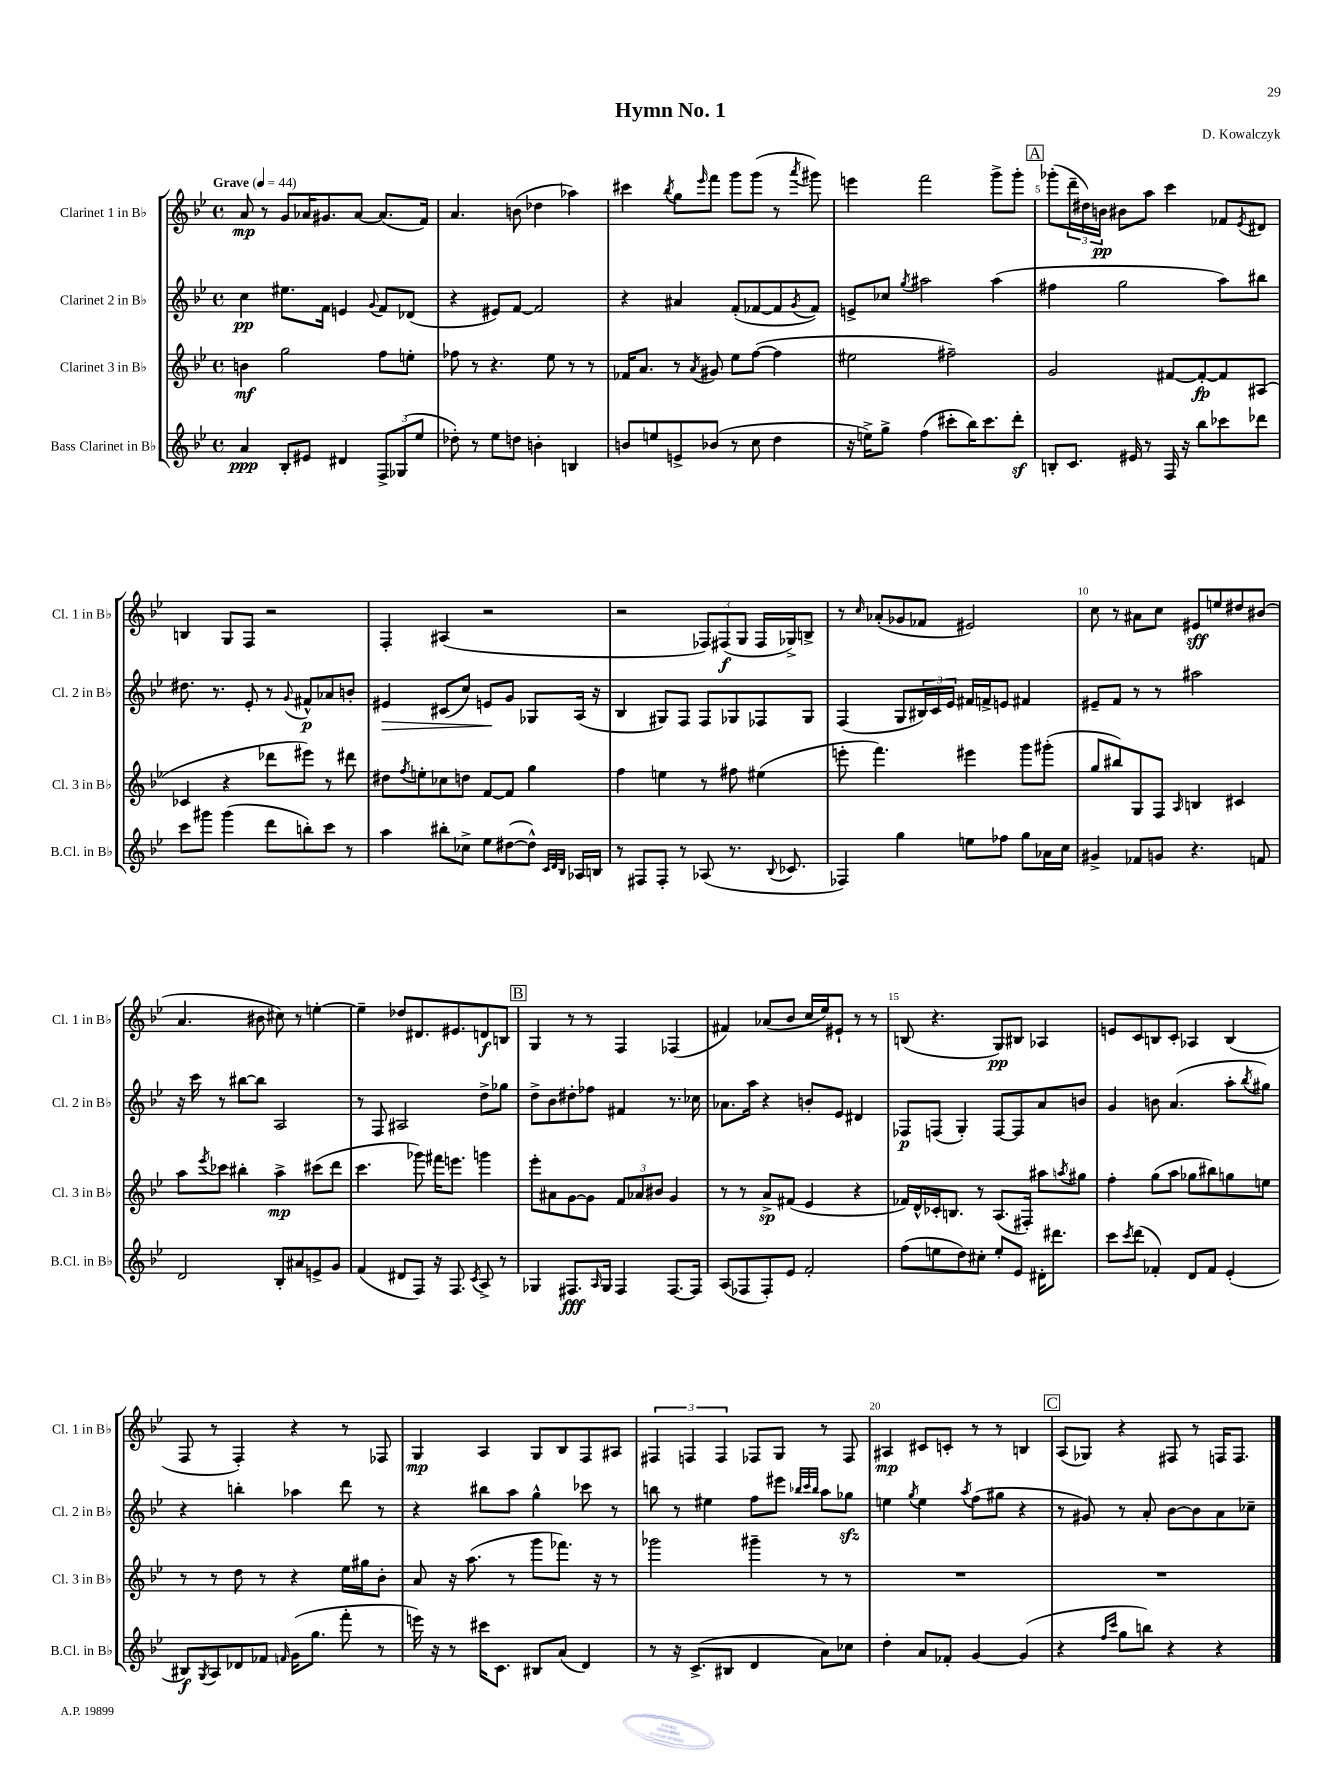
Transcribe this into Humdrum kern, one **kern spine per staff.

**kern	**dynam	**kern	**dynam	**kern	**dynam	**kern	**dynam
*part4	*part4	*part3	*part3	*part2	*part2	*part1	*part1
*staff4	*staff4	*staff3	*staff3	*staff2	*staff2	*staff1	*staff1
*I"Bass Clarinet in B♭	*	*I"Clarinet 3 in B♭	*	*I"Clarinet 2 in B♭	*	*I"Clarinet 1 in B♭	*
*I'B.Cl. in B♭	*	*I'Cl. 3 in B♭	*	*I'Cl. 2 in B♭	*	*I'Cl. 1 in B♭	*
*clefG2	*	*clefG2	*	*clefG2	*	*clefG2	*
*k[b-e-]	*	*k[b-e-]	*	*k[b-e-]	*	*k[b-e-]	*
*M4/4	*	*M4/4	*	*M4/4	*	*M4/4	*
*met(c)	*	*met(c)	*	*met(c)	*	*met(c)	*
*MM44	*	*MM44	*	*MM44	*	*MM44	*
=1	=1	=1	=1	=1	=1	=1	=1
!	!	!	!	!	!	!LO:TX:a:B:t=Grave	!
4a/	ppp	4bn\	mf	4cc\	pp	8a/	mp
.	.	.	.	.	.	8r	.
8B-'/L	.	2gg\	.	8.ee#X\L	.	8g/L	.
8e#X/J	.	.	.	.	.	16a-X/K	.
.	.	.	.	16f\Jk	.	8.g#X/	.
4d#X/	.	.	.	4en/	.	.	.
.	.	.	.	.	.	[8a-/J	.
.	.	.	.	8qqg/	.	.	.
12F^/L	.	8ff\L	.	8f/L	.	(8.a-/L]	.
(12G-X/	.	.	.	.	.	.	.
.	.	8een'\J	.	(8d-X/J	.	.	.
12ee-/J	.	.	.	.	.	.	.
.	.	.	.	.	.	16f/Jk)	.
=2	=2	=2	=2	=2	=2	=2	=2
8dd-X'\)	.	8ff-X\	.	4r	.	4.a/	.
8r	.	8r	.	.	.	.	.
8ee-\L	.	4.r	.	8e#X/L)	.	.	.
8ddn\J	.	.	.	[8f/J	.	(8bn\	.
4bn'\	.	.	.	2f/]	.	4dd-X\	.
.	.	8ee-\	.	.	.	.	.
4Bn/	.	8r	.	.	.	4aa-X\)	.
.	.	8r	.	.	.	.	.
=3	=3	=3	=3	=3	=3	=3	=3
8bn/L	.	16f-X/KL	.	4r	.	4ccc#X\	.
.	.	8.a/J	.	.	.	.	.
8een/	.	.	.	.	.	.	.
.	.	.	.	.	.	8qbb-/	.
8en^/	.	8r	.	4a#X/	.	8gg\L	.
.	.	8qa/	.	.	.	16qqeee-/	.
(8b-X/J	.	8g#X/	.	.	.	8fff\J	.
8r	.	8ee-\L	.	(8f'/L	.	8ggg\L	.
8cc\	.	([8ff\J	.	[8f-X/	.	(8ggg\J	.
4dd\	.	4ff\]	.	8f-/]	.	8r	.
.	.	.	.	8qg/	.	8qaaa/	.
.	.	.	.	8f-/J)	.	8ggg#X\)	.
=4	=4	=4	=4	=4	=4	=4	=4
16r	.	2ee#X\	.	8en^/L	.	4eeen\	.
16een^\KL)	.	.	.	.	.	.	.
8gg^\J	.	.	.	8cc-X/J	.	.	.
.	.	.	.	8qgg/	.	.	.
(4ff\	.	.	.	2aa#X\	.	2fff\	.
8ccc#X'\L	.	2ff#X~\)	.	.	.	.	.
16bb-\K)	.	.	.	.	.	.	.
8.ccc#\	.	.	.	.	.	.	.
.	.	.	.	(4aa#\	.	8ggg^\L	.
8dddz'\J	.	.	.	.	.	8ggg'\J	.
!!LO:REH:place=s1:t=A
=5	=5	=5	=5	=5	=5	=5	=5
8Bn'/L	.	2g/	.	4ff#X\	.	(8ggg-X'\L	.
8.c/J	.	.	.	.	.	24ddd~\L	.
.	.	.	.	.	.	24dd#X\)	.
.	.	.	.	.	.	24bn\JJ	pp
.	.	.	.	2gg\	.	8b#X\L	.
16e#X/	.	.	.	.	.	.	.
8r	.	.	.	.	.	8aa\J	.
16F/	.	[8f#X/L	.	.	.	4ccc\	.
16r	.	.	.	.	.	.	.
8bb-\L	.	8f#'/_	fp	.	.	.	.
8ccc-X\	.	8f#/]	.	8aa\L)	.	8f-X/L	.
.	.	.	.	.	.	8qe-/	.
8ddd-X\J	.	(8A#X/J	.	8bb#X\J	.	8d#X/J	.
!!LO:LB:g=z
=6	=6	=6	=6	=6	=6	=6	=6
8ccc\L	.	4c-X/	.	8.dd#X\	.	4Bn/	.
8ggg#X\J	.	.	.	.	.	.	.
.	.	.	.	8.r	.	.	.
(4ggg#\	.	4r	.	.	.	8G/L	.
.	.	.	.	8e-'/	.	8F/J	.
8ddd\L	.	8ddd-X\L	.	8r	.	2r	.
.	.	.	.	8qqg/	.	.	.
8bbn'\)	.	8eee#X\J)	.	8f#X^^/L	p	.	.
8ccc\J	.	8r	.	8a-X/	.	.	.
8r	.	8ddd#X\	.	8bn'/J	.	.	.
=7	=7	=7	=7	=7	=7	=7	=7
!	!	!	!	!	!LO:HP:b	!	!
4aa\	.	8dd#X\L	.	4e#X/	>	4F'/	.
.	.	8qff/	.	.	.	.	.
.	.	8een'\	.	.	.	.	.
8bb#X'\L	.	8cc-X\	.	(8c#X/L	.	(4A#X/	.
8cc-X^\J	.	8ddn\J	.	8cc/J)	.	.	.
8ee-\L	.	[8f/L	.	8en/L	.	2r	.
([8dd#X\	.	8f/J]	.	8g/J	]	.	.
8dd#^^\J])	.	4gg\	.	8G-X/L	.	.	.
32qqc/LLL	.	.	.	.	.	.	.
32qqd/	.	.	.	.	.	.	.
32qqB-/JJJ	.	.	.	.	.	.	.
16A-X/LL	.	.	.	(16A/Jk	.	.	.
16Bn/JJ	.	.	.	16r	.	.	.
=8	=8	=8	=8	=8	=8	=8	=8
8r	.	4ff\	.	4B-/	.	2r	.
8F#X/L	.	.	.	.	.	.	.
8F#'/J	.	4een\	.	8G#X/L)	.	.	.
8r	.	.	.	8F/J	.	.	.
(8A-X/	.	8r	.	8F/L	.	12F-X/L)	.
.	.	.	.	.	.	(12F#X/	f
8.r	.	8ff#X\	.	8G-X/	.	.	.
.	.	.	.	.	.	12G/J	.
.	.	(4ee#X\	.	8F-X/	.	16F#/LL	.
8qqB-/	.	.	.	.	.	.	.
8.c-X/	.	.	.	.	.	16G-X^/J)	.
.	.	.	.	8G-/J	.	8Bn^/J	.
=9	=9	=9	=9	=9	=9	=9	=9
4F-X/)	.	8eeen'\	.	(4F/	.	8r	.
.	.	.	.	.	.	16qqcc/	.
.	.	4.fff\)	.	.	.	(8a-X'/L	.
4gg\	.	.	.	8G/L	.	8g-X/	.
.	.	.	.	24B#X/L)	.	8f-X/J	.
.	.	.	.	24c/	.	.	.
.	.	.	.	24e-/JJ	.	.	.
8een\L	.	4eee#X\	.	16f#X/LL	.	2e#X/)	.
.	.	.	.	16fn^/J	.	.	.
8ff-X\J	.	.	.	8en/J	.	.	.
8gg\L	.	8ggg\L	.	4f#X/	.	.	.
16a-X\L	.	(8ggg#X'\J	.	.	.	.	.
16cc\JJ	.	.	.	.	.	.	.
=10	=10	=10	=10	=10	=10	=10	=10
4g#X^/	.	8gg/L	.	8e#X~/L	.	8cc\	.
.	.	8bb#X/)	.	8f/J	.	8r	.
8f-X/L	.	8G/	.	8r	.	8a#X\L	.
8gn/J	.	8F/J	.	8r	.	8cc\J	.
.	.	16qqA/	.	.	.	.	.
4.r	.	4Bn/	.	2aa#X\	.	8e#X/L	sff
.	.	.	.	.	.	8een/	.
.	.	4c#X/	.	.	.	8dd#X/	.
8fn/	.	.	.	.	.	(8b#X/J	.
!!LO:LB:g=z
=11	=11	=11	=11	=11	=11	=11	=11
2d/	.	8aa\L	.	16r	.	4.a/	.
.	.	.	.	16ccc\	.	.	.
.	.	8qeee-/	.	.	.	.	.
.	.	8ccc-X\J	.	8r	.	.	.
.	.	4bb#X'\	.	[8bb#X\L	.	.	.
.	.	.	.	8bb#\J]	.	8b#X\	.
8B-'/L	.	4aa^\	mp	2A/	.	8cc#X\)	.
8a#X/	.	.	.	.	.	8r	.
8en^/	.	(8ccc#X\L	.	.	.	[4een'\	.
8g/J	.	8ddd\J	.	.	.	.	.
=12	=12	=12	=12	=12	=12	=12	=12
(4f/	.	4.ccc\	.	8r	.	4ee~\]	.
.	.	.	.	8F/	.	.	.
8d#X/L	.	.	.	2A#X/	.	8dd-X/L	.
8F/J)	.	8ggg-X\)	.	.	.	8.d#X/	.
16r	.	16fff#X\KL	.	.	.	.	.
8.F/	.	8.eeen\J	.	.	.	8.e#X/	.
8qc/	.	.	.	.	.	.	.
8A^/	.	4gggn\	.	8dd^\L	.	8dn/	f
8r	.	.	.	8gg-X\J	.	8Bn/J	.
!!LO:REH:place=s1:t=B
=13	=13	=13	=13	=13	=13	=13	=13
4G-X/	.	8eee-'\L	.	8dd^\L	.	4G/	.
.	.	8a#X\	.	8b-\	.	.	.
8.F#X/L	fff	[8g\	.	8dd#X'\	.	8r	.
.	.	8g\J]	.	8ff-X\J	.	8r	.
16qqA/	.	.	.	.	.	.	.
16G-/Jk	.	.	.	.	.	.	.
4F#/	.	12f/L	.	4f#X/	.	4F/	.
.	.	12a-X/	.	.	.	.	.
.	.	12b#X/J	.	.	.	.	.
[8.F#/L	.	4g/	.	8.r	.	(4F-X/	.
16F#/Jk]	.	.	.	16cc-X\	.	.	.
=14	=14	=14	=14	=14	=14	=14	=14
(8A/L	.	8r	.	8.a-X\L	.	4f#X/)	.
8F-X/	.	8r	.	.	.	.	.
.	.	.	.	16aa\Jk	.	.	.
8F-'/)	.	8a^/L	sp	4r	.	(8a-X/L	.
8e-/J	.	(8f#X/J	.	.	.	8b-/J	.
2f'/	.	4e-/	.	8bn'/L	.	16cc/LL	.
.	.	.	.	.	.	16ee-/J)	.
.	.	.	.	8e-/J	.	8e#X`/J	.
.	.	4r	.	4d#X/	.	8r	.
.	.	.	.	.	.	8r	.
=15	=15	=15	=15	=15	=15	=15	=15
(8ff\L	.	16f-X/LL)	.	8F-X/L	p	(8Bn/	.
.	.	16d^^/	.	.	.	.	.
8een\	.	16c-X'/J	.	(8Fn/J	.	4.r	.
.	.	8.Bn/J	.	.	.	.	.
8dd\)	.	.	.	4G'/)	.	.	.
8cc#X'\J	.	8r	.	.	.	.	.
8ee'/L	.	(8.A/L	.	[8F/L	.	8G/L)	pp
8e-/J	.	.	.	8F/]	.	8B#X/J	.
.	.	16F#X'/Jk)	.	.	.	.	.
16d#X'\KL	.	8aa#X\L	.	8a/	.	4A-X/	.
8.ddd#X\J	.	.	.	.	.	.	.
.	.	8qaan/	.	.	.	.	.
.	.	8gg#X\J	.	8bn/J	.	.	.
=16	=16	=16	=16	=16	=16	=16	=16
8ccc\L	.	4ff'\	.	4g/	.	8en/L	.
8qccc/	.	.	.	.	.	.	.
(8ddd\J	.	.	.	.	.	8c/	.
4f-X'/)	.	(8gg\L	.	8bn\	.	8Bn/	.
.	.	8aa\J	.	(4.a/	.	8c'/J	.
8d/L	.	8gg-X\L	.	.	.	4A-X/	.
8f-/J	.	8bb#X\)	.	.	.	.	.
(4e-'/	.	8ggn\	.	8aa'\L	.	(4B/	.
.	.	.	.	8qbb-/	.	.	.
.	.	8een\J	.	8gg#X\J)	.	.	.
!!LO:LB:g=z
=17	=17	=17	=17	=17	=17	=17	=17
8B#X/L)	f	8r	.	4r	.	8F/	.
8qG/	.	.	.	.	.	.	.
8A/	.	8r	.	.	.	8r	.
8d-X/	.	8dd\	.	4bbn'\	.	4F'/)	.
8f-X/J	.	8r	.	.	.	.	.
16qqfn/	.	.	.	.	.	.	.
(16g\KL	.	4r	.	4aa-X\	.	4r	.
8.gg\J	.	.	.	.	.	.	.
8fff'\	.	16ee-\LL	.	8ddd\	.	8r	.
.	.	16gg#X\J	.	.	.	.	.
8r	.	8b-'\J	.	8r	.	8F-X/	.
=18	=18	=18	=18	=18	=18	=18	=18
16eeen\)	.	8a/	.	4r	.	4G/	mp
16r	.	.	.	.	.	.	.
8r	.	16r	.	.	.	.	.
.	.	(8.aa\	.	.	.	.	.
16ccc#X\KL	.	.	.	8bb#X\L	.	4A/	.
8.c\J	.	.	.	.	.	.	.
.	.	8r	.	8aa\J	.	.	.
8B#X/L	.	8ggg\L	.	4gg^^\	.	8G/L	.
(8a/J	.	8.fff-X\J)	.	.	.	8B-/	.
4d/)	.	.	.	8ccc-X\	.	8F/	.
.	.	16r	.	.	.	.	.
.	.	8r	.	8r	.	8A#X/J	.
=19	=19	=19	=19	=19	=19	=19	=19
8r	.	2ggg-X\	.	8bbn\	.	6F#X/	.
16r	.	.	.	8r	.	.	.
.	.	.	.	.	.	6Fn/	.
(8.c^/L	.	.	.	.	.	.	.
.	.	.	.	4ee#X\	.	.	.
.	.	.	.	.	.	6F/	.
8B#X/J	.	.	.	.	.	.	.
4d/	.	4ggg#X~\	.	8ff\L	.	8F-X/L	.
.	.	.	.	8eee#X\J	.	8G/J	.
.	.	.	.	32qqbb-X/LLL	.	.	.
.	.	.	.	32qqccc/	.	.	.
.	.	.	.	32qqbb-/JJJ	.	.	.
8a\L)	.	8r	.	8aa\L	.	8r	.
8cc-X\J	.	8r	.	8gg-Xzz\J	.	8F-/	.
=20	=20	=20	=20	=20	=20	=20	=20
4dd'\	.	1r	.	4een\	.	4A#X/	mp
.	.	.	.	8qgg/	.	.	.
8a/L	.	.	.	4ee\	.	8c#X/L	.
8f-X'/J	.	.	.	.	.	8cn'/J	.
.	.	.	.	8qaa/	.	.	.
[4g/	.	.	.	(8ff\L	.	8r	.
.	.	.	.	8gg#X\J	.	8r	.
(4g/]	.	.	.	4r	.	4Bn/	.
!!LO:REH:place=s1:t=C
=21	=21	=21	=21	=21	=21	=21	=21
4r	.	1r	.	8r	.	(8A/L	.
.	.	.	.	8g#X/)	.	8G-X/J)	.
16qqff/LL	.	.	.	.	.	.	.
16qqccc/JJ	.	.	.	.	.	.	.
8gg\L	.	.	.	8r	.	4r	.
8bbn\J)	.	.	.	8a'/	.	.	.
4r	.	.	.	[8b-\L	.	8F#X/	.
.	.	.	.	8b-\]	.	8r	.
4r	.	.	.	8a\	.	16Fn/KL	.
.	.	.	.	.	.	8.F/J	.
.	.	.	.	8cc-X~\J	.	.	.
==	==	==	==	==	==	==	==
*-	*-	*-	*-	*-	*-	*-	*-
